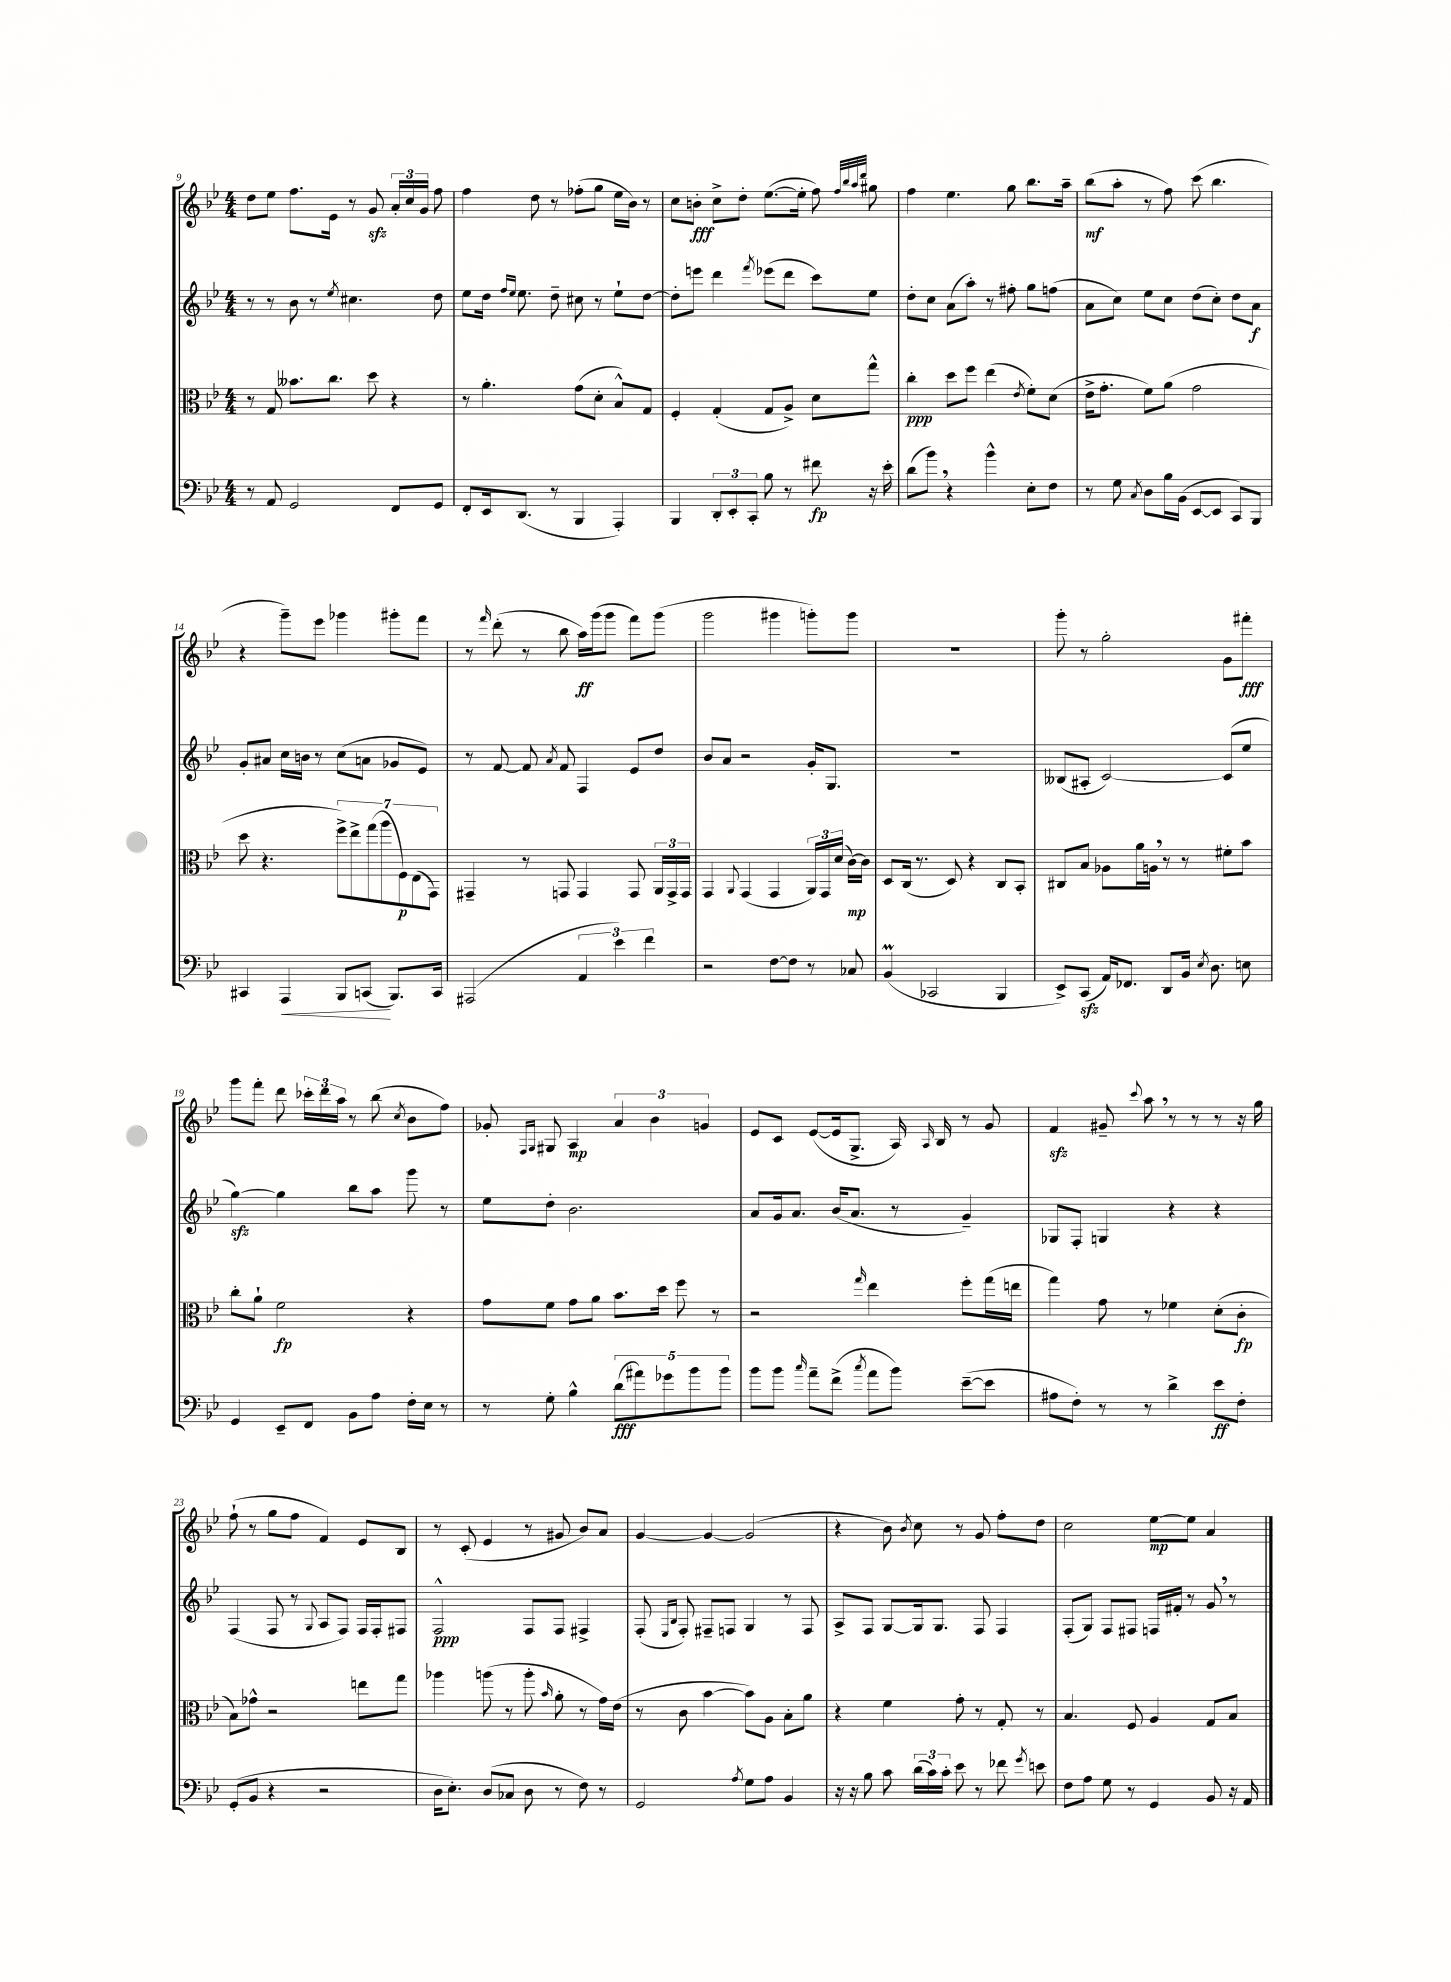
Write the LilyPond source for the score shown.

<<
\new StaffGroup <<
\new Staff = "s0" {
    \clef treble \key bes \major \numericTimeSignature \time 4/4
    \autoBeamOff d''8[ ees''8] f''8.[ ees'16] r8 g'8\sfz \tuplet 3/2 { a'16[-. c''16 g'16] } f''8 |
    f''4 d''8 r8 fes''8[-.( g''8] ees''16[ bes'16]) r8 |
    c''8[ b'8]-.\fff c''8[-> d''8]-. ees''8.[~( ees''16]-. f''8) \grace { f''32[ bes''32 a''32 d'''32] } gis''8 |
    f''4 ees''4. g''8 bes''8.[ a''16]-- |
    bes''8[\mf( a''8]-. r8 f''8) c'''8( bes''4. |
    r4 g'''8[--) ees'''8] ges'''4 gis'''8[-. f'''8] |
    r8 \grace { f'''16 } d'''8-.( r8 bes''8 a''16[\ff) g'''16( g'''8] f'''8[) g'''8]( |
    g'''2 gis'''4 g'''8[-.) g'''8] |
    R1 |
    g'''8-. r8 g''2-. g'8[ fis'''8]-.\fff |
    g'''8[ f'''8]-. d'''8 \tuplet 3/2 { ces'''16[-. d'''16 a''16] } r8 bes''8( \acciaccatura { c''8 } bes'8[ f''8]) |
    ges'8-. \grace { f16[ g16] } gis8 a4\mp \tuplet 3/2 { a'4 bes'4 g'4 } |
    ees'8[ c'8] ees'8[~( ees'16 g8.]-> a16) \grace { a16 } bes16 r8 g'8 |
    f'4\sfz gis'8-- \appoggiatura { c'''8 } a''8 \breathe r8 r8 r8 r16 g''16 |
    f''8-!( r8 g''8[ f''8] f'4) ees'8[ bes8] |
    r8 c'8-.( ees'4 r8 gis'8 bes'8[) a'8] |
    g'4~ g'4~ g'2( |
    r4 bes'8) \acciaccatura { bes'8 } c''8 r8 g'8 f''8[-. d''8] |
    c''2 ees''8[~\mp ees''8] a'4 \bar "|." |
}
\new Staff = "s1" {
    \clef treble \key bes \major \numericTimeSignature \time 4/4
    \autoBeamOff r8 r8 bes'8 r8 \acciaccatura { ees''8 } cis''4. d''8 |
    ees''8[ d''16] \grace { f''16[ ees''16] } ees''8. d''8-- cis''8 r8 ees''8[-! d''8]~ |
    d''8[-. e'''8] d'''4 \acciaccatura { f'''8 } ees'''8[( d'''8] c'''8[) ees''8] |
    d''8[-. c''8] a'8[( a''8]-.) r8 fis''8-. g''8[ f''8]( |
    a'8[ c''8]) ees''8[ c''8] d''8[( c''8]-.) d''8[ a'8]\f |
    g'8[-. ais'8] c''16[ b'16] r8 c''8[( a'8] ges'8[ ees'8]) |
    r8 f'8~ f'8 \acciaccatura { a'8 } f'8 f4 ees'8[ d''8] |
    bes'8[ a'8] r2 g'16[-. g8.] |
    R1 |
    beses8[( ais8]-. c'2~) c'8[( ees''8] |
    g''4~\sfz) g''4 bes''8[ a''8] g'''8 r8 |
    ees''8[ d''8]-. bes'2. |
    a'8[ g'16 a'8.] bes'16[( a'8.] r8 g'4--) |
    ges8[ f8]-. g4 r4 r4 |
    f4( f8 r8 \appoggiatura { g8 } a8[ f8]) f16[ f16-. fis8] |
    f2-^\ppp f8[ f8] fis4-> |
    f8-.( \grace { ees16[ bes16] } f8-.) fis8[-- f8] g4 r8 f8 |
    a8[-> f8] g8[~ g16 g8.] f8 f4 |
    f8[-.( g8]) f8[ fis8] f16[ fis'16]-. r8 g'8 \breathe r8 \bar "|." |
}
\new Staff = "s2" {
    \clef alto \key bes \major \numericTimeSignature \time 4/4
    \autoBeamOff r8 g8 beses'8.[ c''8.] d''8 r4 |
    r8 a'4.-. g'8[( d'8]-. bes8[-^) g8] |
    f4-. g4-.( g8[ a8]->) d'8[ g''8]-^ |
    c''4-.\ppp d''8[ f''8] ees''4( \acciaccatura { ees'8 } f'8[-.) d'8]( |
    ees'16[-> g'8.]-. f'8[) a'8]( g'2 |
    d''8 r4. \tuplet 7/4 { f''8[->) ees''8-> g''8( a''8 f8\p) ees8( g,8]) } |
    gis,4-- r8 g,8 g,4 g,8 \tuplet 3/2 { a,16[ g,16-> g,16] } |
    g,4 \appoggiatura { a,8 } g,4( g,4 \tuplet 3/2 { a,16[) g,16 d'16]( } c'16[~\mp) c'16] |
    d8[ c16]( r8. d8) r4 c8[ bes,8]-. |
    cis8[ bes8] aes8[ a'16 a16] \breathe r8 r8 fis'8[-. bes'8] |
    c''8[-. a'8]-! f'2\fp r4 |
    g'8[ f'8] g'8[ a'8] bes'8.[ d''16] f''8 r8 |
    r2 \grace { g''16 } ees''4 f''8[-. g''16( e''16] |
    g''4) g'8 r8 fes'4 d'8[-.( c'8]-.\fp |
    bes8[) ges'8]-^ r2 e''8[ g''8] |
    aes''4 a''8( r8 a''8-. \grace { bes'16 } a'8-. r8 g'16[) ees'16]( |
    r8 c'8 bes'4~ bes'8[) a8] bes8[-. a'8] |
    r4 f'4 g'8-. r8 g8-. r8 |
    bes4. f8 a4 g8[ bes8] \bar "|." |
}
\new Staff = "s3" {
    \clef bass \key bes \major \numericTimeSignature \time 4/4
    \autoBeamOff r8 a,8 g,2 f,8[ g,8] |
    f,8[-. ees,16 d,8.]( r8 bes,,4 a,,4-.) |
    bes,,4 \tuplet 3/2 { d,8[-. ees,8-. c,8]-. } bes8 r8 fis'8\fp r16 ees'16-. |
    d'8[( bes'8]) \breathe r4 bes'4-^ ees8[-. f8] |
    r8 g8 \acciaccatura { c8 } d8[ bes16 bes,16]( ees,8[~ ees,8] c,8[) bes,,8] |
    cis,4 a,,4\< bes,,8[ c,8]\!( bes,,8.[) c,16] |
    ais,,2( \tuplet 3/2 { a,4 ees'4) f'4 } |
    r2 f8[~ f8] r8 ces8 |
    bes,4\prall( ces,2 bes,,4 |
    ees,8[->) c,8]\sfz( a,16[) fes,8.] d,8[ bes,16] \acciaccatura { ees8 } d8. e8 |
    g,4 ees,8[-- f,8] bes,8[ a8] f16[-. ees16] r8 |
    r8 g8-. bes4-^ \tuplet 5/4 { d'8[\fff( ais'8) ges'8 bes'8 bes'8] } |
    bes'8[ bes'8] \grace { c''16 } a'8[-- f'8]->( \acciaccatura { c''8 } a'8[ bes'8]) ees'8[~--( ees'8] |
    ais8[ f8]-.) r8 r8 d'4-> ees'8[\ff f8]-. |
    g,8[-.( bes,8] r4 r2 |
    d16[ ees8.]-.) d8[( ces8] d8 r8 f8) r8 |
    g,2 \acciaccatura { a8 } g8[ a8] bes,4 |
    r16 r16 bes8 c'8 \tuplet 3/2 { d'16[( c'16) c'16]-. } ees'8 r8 fes'8 \acciaccatura { g'8 } e'8 |
    f8[ a8] g8 r8 g,4 bes,8 r16 a,16 \bar "|." |
}
>>
>>
\layout { \context { \Score currentBarNumber = #9 } }
